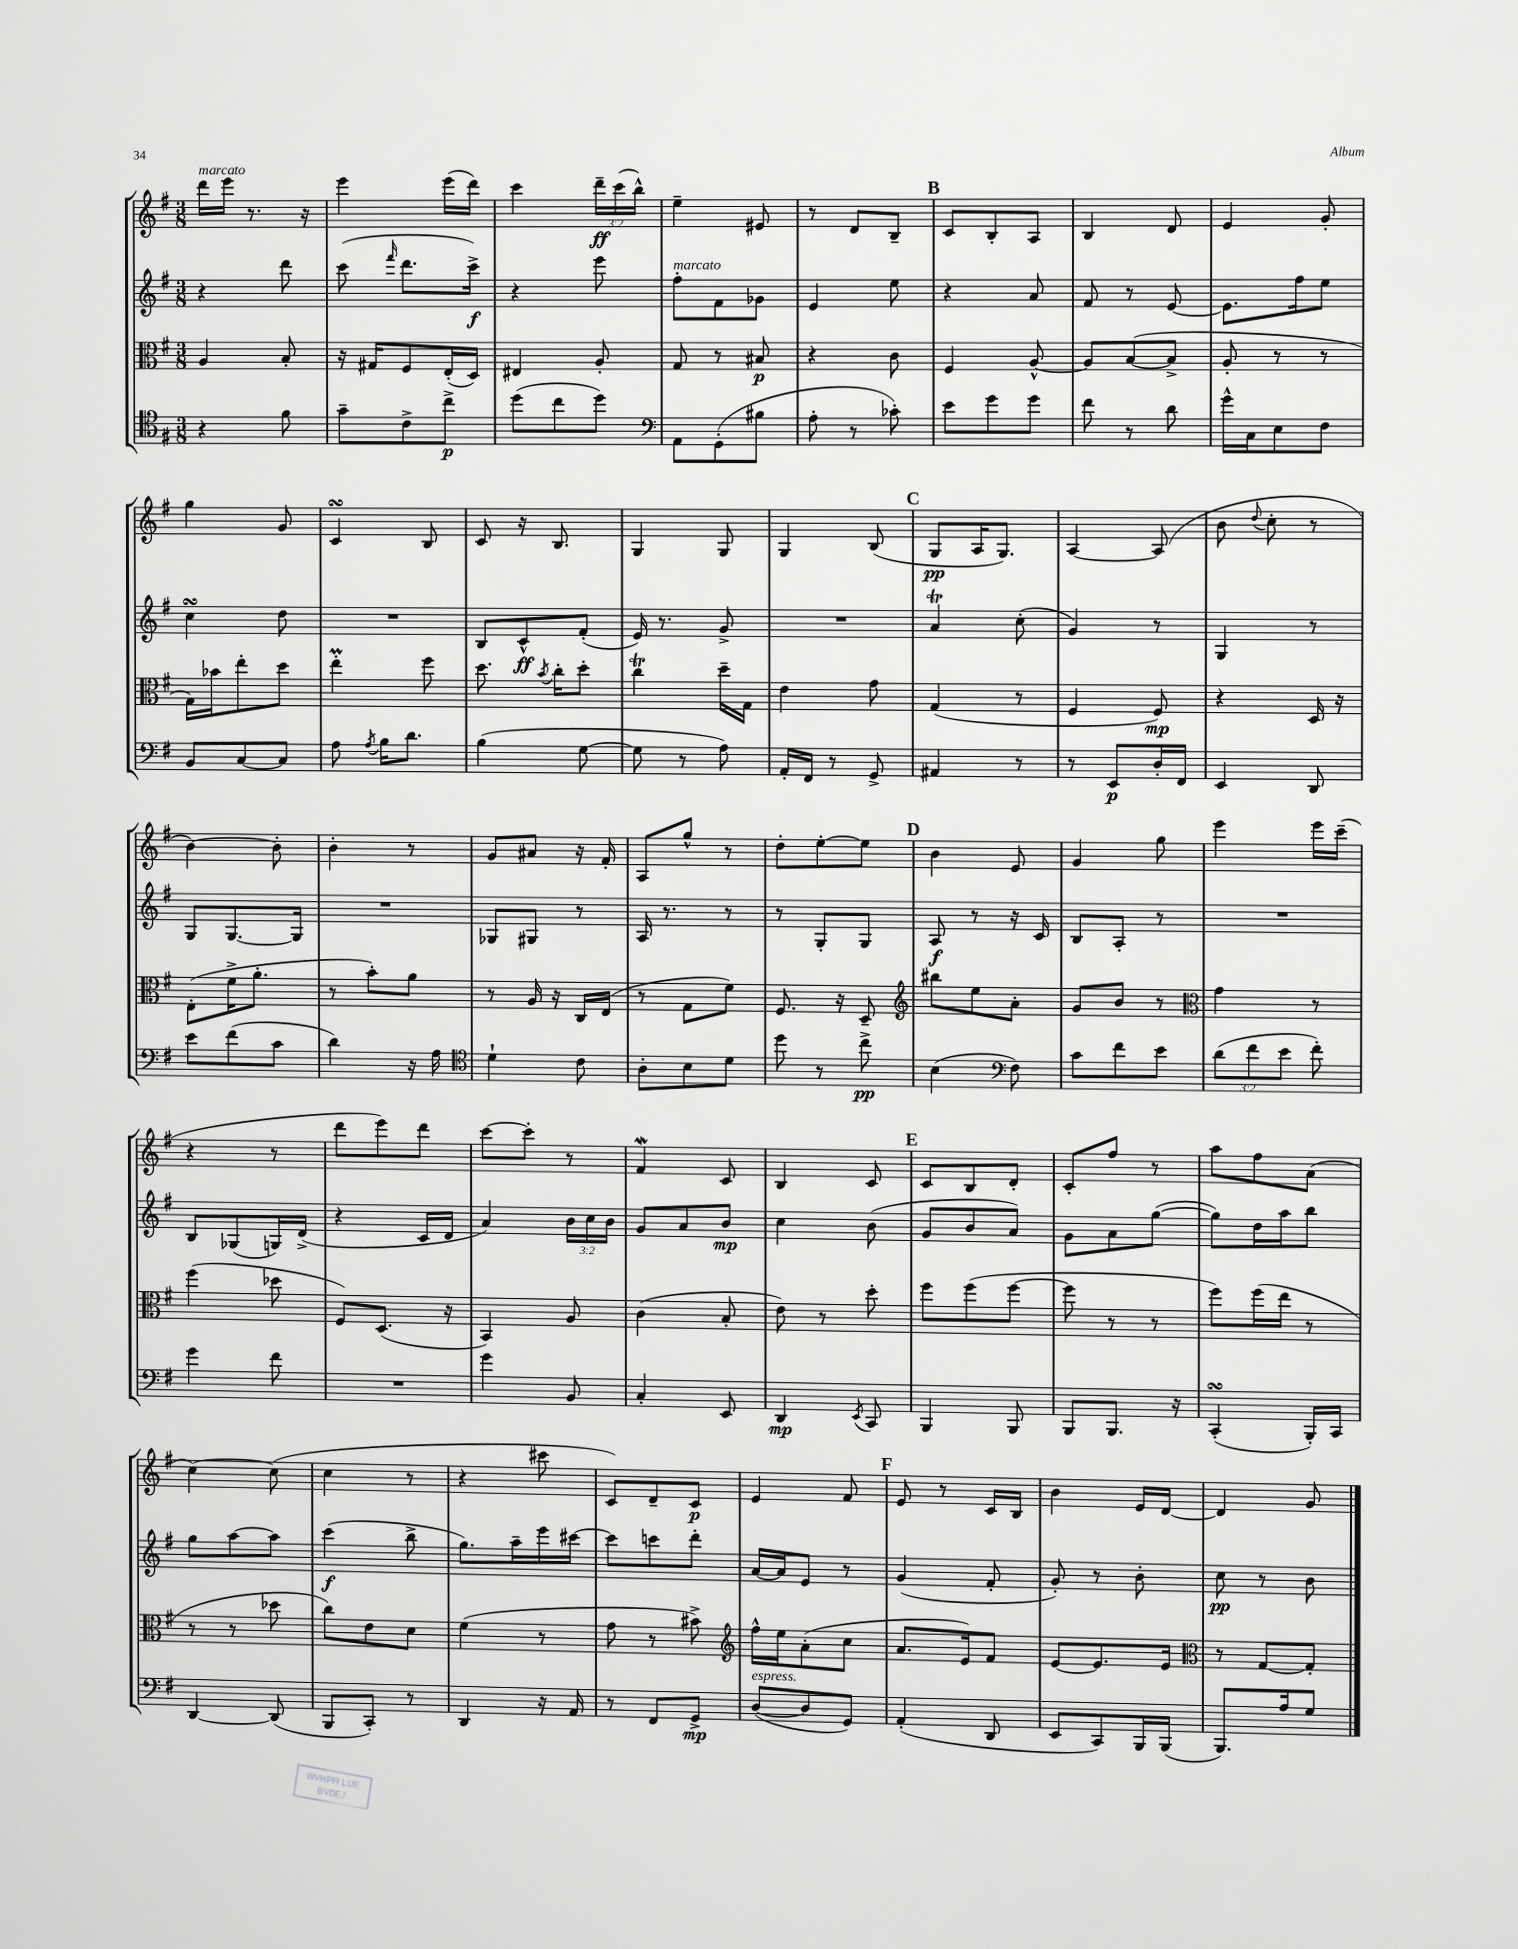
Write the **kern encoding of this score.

**kern	**dynam	**kern	**dynam	**kern	**dynam	**kern	**dynam
*part4	*part4	*part3	*part3	*part2	*part2	*part1	*part1
*staff4	*staff4	*staff3	*staff3	*staff2	*staff2	*staff1	*staff1
*clefC4	*	*clefC3	*	*clefG2	*	*clefG2	*
*k[f#]	*	*k[f#]	*	*k[f#]	*	*k[f#]	*
*M3/8	*	*M3/8	*	*M3/8	*	*M3/8	*
=35	=35	=35	=35	=35	=35	=35	=35
!	!	!	!	!	!	!LO:TX:a:i:t=marcato	!
4r	.	4A/	.	4r	.	16ddd\LL	.
.	.	.	.	.	.	16eee\JJ	.
.	.	.	.	.	.	8.r	.
8f#\	.	8B'/	.	8ddd\	.	.	.
.	.	.	.	.	.	16r	.
=36	=36	=36	=36	=36	=36	=36	=36
8g~\L	.	16r	.	(8ccc\	.	4eee\	.
.	.	16G#X/KL	.	.	.	.	.
.	.	.	.	16qqfff#/	.	.	.
8c^\	.	8F#/	.	8.ddd\L	.	.	.
8cc^\J	p	(16E'/L	.	.	.	(16eee\LL	.
.	.	16D/JJ)	.	16ccc^\Jk)	f	16ddd\JJ)	.
=37	=37	=37	=37	=37	=37	=37	=37
(8dd\L	.	4E#X/	.	4r	.	4ccc\	.
8cc\	.	.	.	.	.	.	.
8dd\J)	.	8A'/	.	8eee\	.	24ddd~\LL	ff
.	.	.	.	.	.	(24ccc\	.
.	.	.	.	.	.	24bb^^\JJ)	.
=38	=38	=38	=38	=38	=38	=38	=38
*clefF4	*	*	*	*	*	*	*
!	!	!	!	!LO:TX:a:i:t=marcato	!	!	!
8AA\L	.	8G/	.	8ff#'\L	.	4ee~\	.
(8GG'\	.	8r	.	8f#\	.	.	.
8B#X\J	.	8B#X/	p	8g-X\J	.	8e#X/	.
=39	=39	=39	=39	=39	=39	=39	=39
8A'\	.	4r	.	4e/	.	8r	.
8r	.	.	.	.	.	8d/L	.
8c-X'\)	.	8c\	.	8ee\	.	8B~/J	.
!!LO:REH:place=s1:t=B
=40	=40	=40	=40	=40	=40	=40	=40
8e\L	.	4F#/	.	4r	.	8c/L	.
8g\	.	.	.	.	.	8B'/	.
8g\J	.	[8A^^/	.	8a/	.	8A/J	.
=41	=41	=41	=41	=41	=41	=41	=41
8f#\	.	8A/L]	.	8f#/	.	4B/	.
8r	.	([8B/	.	8r	.	.	.
8d\	.	8B^/J]	.	[8e/	.	8d/	.
=42	=42	=42	=42	=42	=42	=42	=42
16g^^\LL	.	8A'/	.	8.e\L]	.	4e/	.
16C\J	.	.	.	.	.	.	.
8E\	.	8r	.	.	.	.	.
.	.	.	.	16ff#\k	.	.	.
8F#\J	.	8r	.	8ee\J	.	8g'/	.
!!LO:LB:g=z
=43	=43	=43	=43	=43	=43	=43	=43
8BB/L	.	16G\LL)	.	4ccsSSs\	.	4gg\	.
.	.	16b-X\J	.	.	.	.	.
[8C/	.	8ee'\	.	.	.	.	.
8C/J]	.	8dd\J	.	8dd\	.	8g/	.
=44	=44	=44	=44	=44	=44	=44	=44
8A\	.	4eeM'\	.	4.r	.	4csSSs/	.
8qA/	.	.	.	.	.	.	.
16B\KL	.	.	.	.	.	.	.
8.d\J	.	.	.	.	.	.	.
.	.	8ff#\	.	.	.	8B/	.
=45	=45	=45	=45	=45	=45	=45	=45
(4B\	.	8.dd\	.	8B/L	.	8c/	.
.	.	.	.	8c^^/	ff	16r	.
.	.	8qb/	.	.	.	.	.
.	.	16cc'\KL	.	.	.	8.B/	.
[8G\	.	8dd'\J	.	(8f#'/J	.	.	.
=46	=46	=46	=46	=46	=46	=46	=46
8G\]	.	4ccT\	.	16e/)	.	4G/	.
.	.	.	.	8.r	.	.	.
8r	.	.	.	.	.	.	.
8A\)	.	16dd~\LL	.	8g^/	.	8G/	.
.	.	16G\JJ	.	.	.	.	.
=47	=47	=47	=47	=47	=47	=47	=47
16AA'/LL	.	4e\	.	4.r	.	4G/	.
16FF#/JJ	.	.	.	.	.	.	.
8r	.	.	.	.	.	.	.
8GG^/	.	8g\	.	.	.	(8B/	.
!!LO:REH:place=s1:t=C
=48	=48	=48	=48	=48	=48	=48	=48
4AA#X/	.	(4G/	.	4aT/	.	8G/L	pp
.	.	.	.	.	.	16A/K	.
.	.	.	.	.	.	8.G/J)	.
8r	.	8r	.	(8cc'\	.	.	.
=49	=49	=49	=49	=49	=49	=49	=49
8r	.	4F#/	.	4g/)	.	[4A/	.
8EE/L	p	.	.	.	.	.	.
16D'/L	.	8F#/)	mp	8r	.	(8A/]	.
16FF#/JJ	.	.	.	.	.	.	.
=50	=50	=50	=50	=50	=50	=50	=50
4EE/	.	4r	.	4G/	.	8b\	.
.	.	.	.	.	.	8qqdd/	.
.	.	.	.	.	.	8cc'\	.
8DD/	.	16D/	.	8r	.	8r	.
.	.	16r	.	.	.	.	.
!!LO:LB:g=z
=51	=51	=51	=51	=51	=51	=51	=51
8e\L	.	(8E'\L	.	8G/L	.	[4b\)	.
(8f#\	.	16f#^\K	.	[8.G/	.	.	.
.	.	8.a'\J	.	.	.	.	.
8c\J	.	.	.	.	.	8b'\]	.
.	.	.	.	16G/Jk]	.	.	.
=52	=52	=52	=52	=52	=52	=52	=52
4d\)	.	8r	.	4.r	.	4b'\	.
.	.	8b'\L)	.	.	.	.	.
16r	.	8a\J	.	.	.	8r	.
16A\	.	.	.	.	.	.	.
=53	=53	=53	=53	=53	=53	=53	=53
*clefC4	*	*	*	*	*	*	*
4d`\	.	8r	.	8G-X/L	.	8g/L	.
.	.	16A/	.	8G#X/J	.	8a#X/J	.
.	.	16r	.	.	.	.	.
8c\	.	16C/LL	.	8r	.	16r	.
.	.	(16E/JJ	.	.	.	16f#'/	.
=54	=54	=54	=54	=54	=54	=54	=54
8A'\L	.	8r	.	16A/	.	8A/L	.
.	.	.	.	8.r	.	.	.
8B\	.	8G\L	.	.	.	8gg^^/J	.
8d\J	.	8f#\J)	.	8r	.	8r	.
=55	=55	=55	=55	=55	=55	=55	=55
8dd\	.	8.F#/	.	8r	.	8dd'\L	.
8r	.	.	.	8G'/L	.	[8ee'\	.
.	.	16r	.	.	.	.	.
8cc^\	pp	8D~/	.	8G/J	.	8ee\J]	.
!!LO:REH:place=s1:t=D
=56	=56	=56	=56	=56	=56	=56	=56
*	*	*clefG2	*	*	*	*	*
(4B\	.	8bb#X\L	.	8A/	f	4b\	.
.	.	8ee\	.	8r	.	.	.
*clefF4	*	*	*	*	*	*	*
8F#\)	.	8a'\J	.	16r	.	8e/	.
.	.	.	.	16c/	.	.	.
=57	=57	=57	=57	=57	=57	=57	=57
8c\L	.	8g/L	.	8B/L	.	4g/	.
8f#\	.	8b/J	.	8A'/J	.	.	.
8e\J	.	8r	.	8r	.	8gg\	.
=58	=58	=58	=58	=58	=58	=58	=58
*	*	*clefC3	*	*	*	*	*
(12d\L	.	4g\	.	4.r	.	4eee\	.
12f#\	.	.	.	.	.	.	.
12e\J	.	.	.	.	.	.	.
8f#'\)	.	8r	.	.	.	16eee\LL	.
.	.	.	.	.	.	(16ccc~\JJ	.
!!LO:LB:g=z
=59	=59	=59	=59	=59	=59	=59	=59
4g\	.	(4ff#\	.	8B/L	.	4r	.
.	.	.	.	(8G-X/	.	.	.
8f#\	.	8dd-X\	.	16Gn/L)	.	8r	.
.	.	.	.	(16d^/JJ	.	.	.
=60	=60	=60	=60	=60	=60	=60	=60
4.r	.	8F#/L)	.	4r	.	8ddd\L	.
.	.	(8.D/J	.	.	.	8eee\)	.
.	.	.	.	16c/LL	.	8ddd\J	.
.	.	16r	.	16d/JJ	.	.	.
=61	=61	=61	=61	=61	=61	=61	=61
4g\	.	4BB/)	.	4a/)	.	[8ccc\L	.
.	.	.	.	.	.	8ccc'\J]	.
8BB/	.	8A/	.	24b\LL	.	8r	.
.	.	.	.	24cc\	.	.	.
.	.	.	.	24b\JJ	.	.	.
=62	=62	=62	=62	=62	=62	=62	=62
4C'/	.	(4c\	.	8g/L	.	4f#W/	.
.	.	.	.	8a/	.	.	.
8EE/	.	8B'/	.	8b/J	mp	8c/	.
=63	=63	=63	=63	=63	=63	=63	=63
4DD/	mp	8e\)	.	4cc\	.	4B/	.
.	.	8r	.	.	.	.	.
8qEE/	.	.	.	.	.	.	.
8CC/	.	8dd'\	.	(8b\	.	8c/	.
!!LO:REH:place=s1:t=E
=64	=64	=64	=64	=64	=64	=64	=64
4BBB/	.	8ff#\L	.	8g/L	.	8c/L	.
.	.	(8ff#\	.	8b/	.	8B/	.
8BBB/	.	[8ff#\J	.	8a/J)	.	8d'/J	.
=65	=65	=65	=65	=65	=65	=65	=65
8BBB/L	.	8ff#\]	.	8g\L	.	8c'/L	.
8.BBB/J	.	8r	.	8a\	.	8ff#/J	.
.	.	8r	.	([8gg\J	.	8r	.
16r	.	.	.	.	.	.	.
=66	=66	=66	=66	=66	=66	=66	=66
(4CCsSSs'/	.	8ff#\L)	.	8gg\L])	.	8aa\L	.
.	.	(16ff#\L	.	16dd\L	.	8ff#\	.
.	.	16ee\JJ	.	16aa\J	.	.	.
16BBB'/LL)	.	8r	.	8bb\J	.	(8a\J	.
16CC/JJ	.	.	.	.	.	.	.
!!LO:LB:g=z
=67	=67	=67	=67	=67	=67	=67	=67
[4DD/	.	8r	.	8gg\L	.	[4cc\)	.
.	.	8r	.	[8aa\	.	.	.
(8DD/]	.	8dd-X\	.	8aa\J]	.	(8cc\]	.
=68	=68	=68	=68	=68	=68	=68	=68
8BBB/L	.	8cc\L)	.	(4ccc\	f	4cc\	.
8CC'/J)	.	8e\	.	.	.	.	.
8r	.	8d\J	.	8bb^\	.	8r	.
=69	=69	=69	=69	=69	=69	=69	=69
4DD/	.	(4f#\	.	8.gg\L)	.	4r	.
.	.	.	.	16aa~\L	.	.	.
16r	.	8r	.	16eee\	.	8ccc#X\	.
16AA/	.	.	.	[16ccc#X\JJ	.	.	.
=70	=70	=70	=70	=70	=70	=70	=70
8r	.	8g\	.	8ccc#\L]	.	8c/L)	.
8FF#/L	.	8r	.	8cccn\	.	8d~/	.
8GG^/J	mp	8b#X^\)	.	8ddd'\J	.	8c/J	p
=71	=71	=71	=71	=71	=71	=71	=71
*	*	*clefG2	*	*	*	*	*
!LO:TX:a:i:t=espress.	!	!	!	!	!	!	!
([8D/L	.	16ff#^^\LL	.	[16a/LL	.	4e/	.
.	.	16ee\J	.	16a/J]	.	.	.
8D/]	.	(8a'\	.	8e/J	.	.	.
8GG/J)	.	8cc\J	.	8r	.	8f#/	.
!!LO:REH:place=s1:t=F
=72	=72	=72	=72	=72	=72	=72	=72
(4AA'/	.	8.a/L	.	(4g/	.	8e/	.
.	.	.	.	.	.	8r	.
.	.	16e/k)	.	.	.	.	.
8DD/	.	8f#/J	.	8f#'/	.	16c/LL	.
.	.	.	.	.	.	16B/JJ	.
=73	=73	=73	=73	=73	=73	=73	=73
8EE/L	.	[8e/L	.	8g'/)	.	4b\	.
8CC/)	.	8.e/]	.	8r	.	.	.
16BBB/L	.	.	.	8b'\	.	16e/LL	.
(16BBB/JJ	.	16e/Jk	.	.	.	[16d/JJ	.
=74	=74	=74	=74	=74	=74	=74	=74
*	*	*clefC3	*	*	*	*	*
8.BBB/L)	.	8r	.	8cc\	pp	4d/]	.
.	.	[8G/L	.	8r	.	.	.
16A/k	.	.	.	.	.	.	.
8G/J	.	8G'/J]	.	8b\	.	8g/	.
==	==	==	==	==	==	==	==
*-	*-	*-	*-	*-	*-	*-	*-
